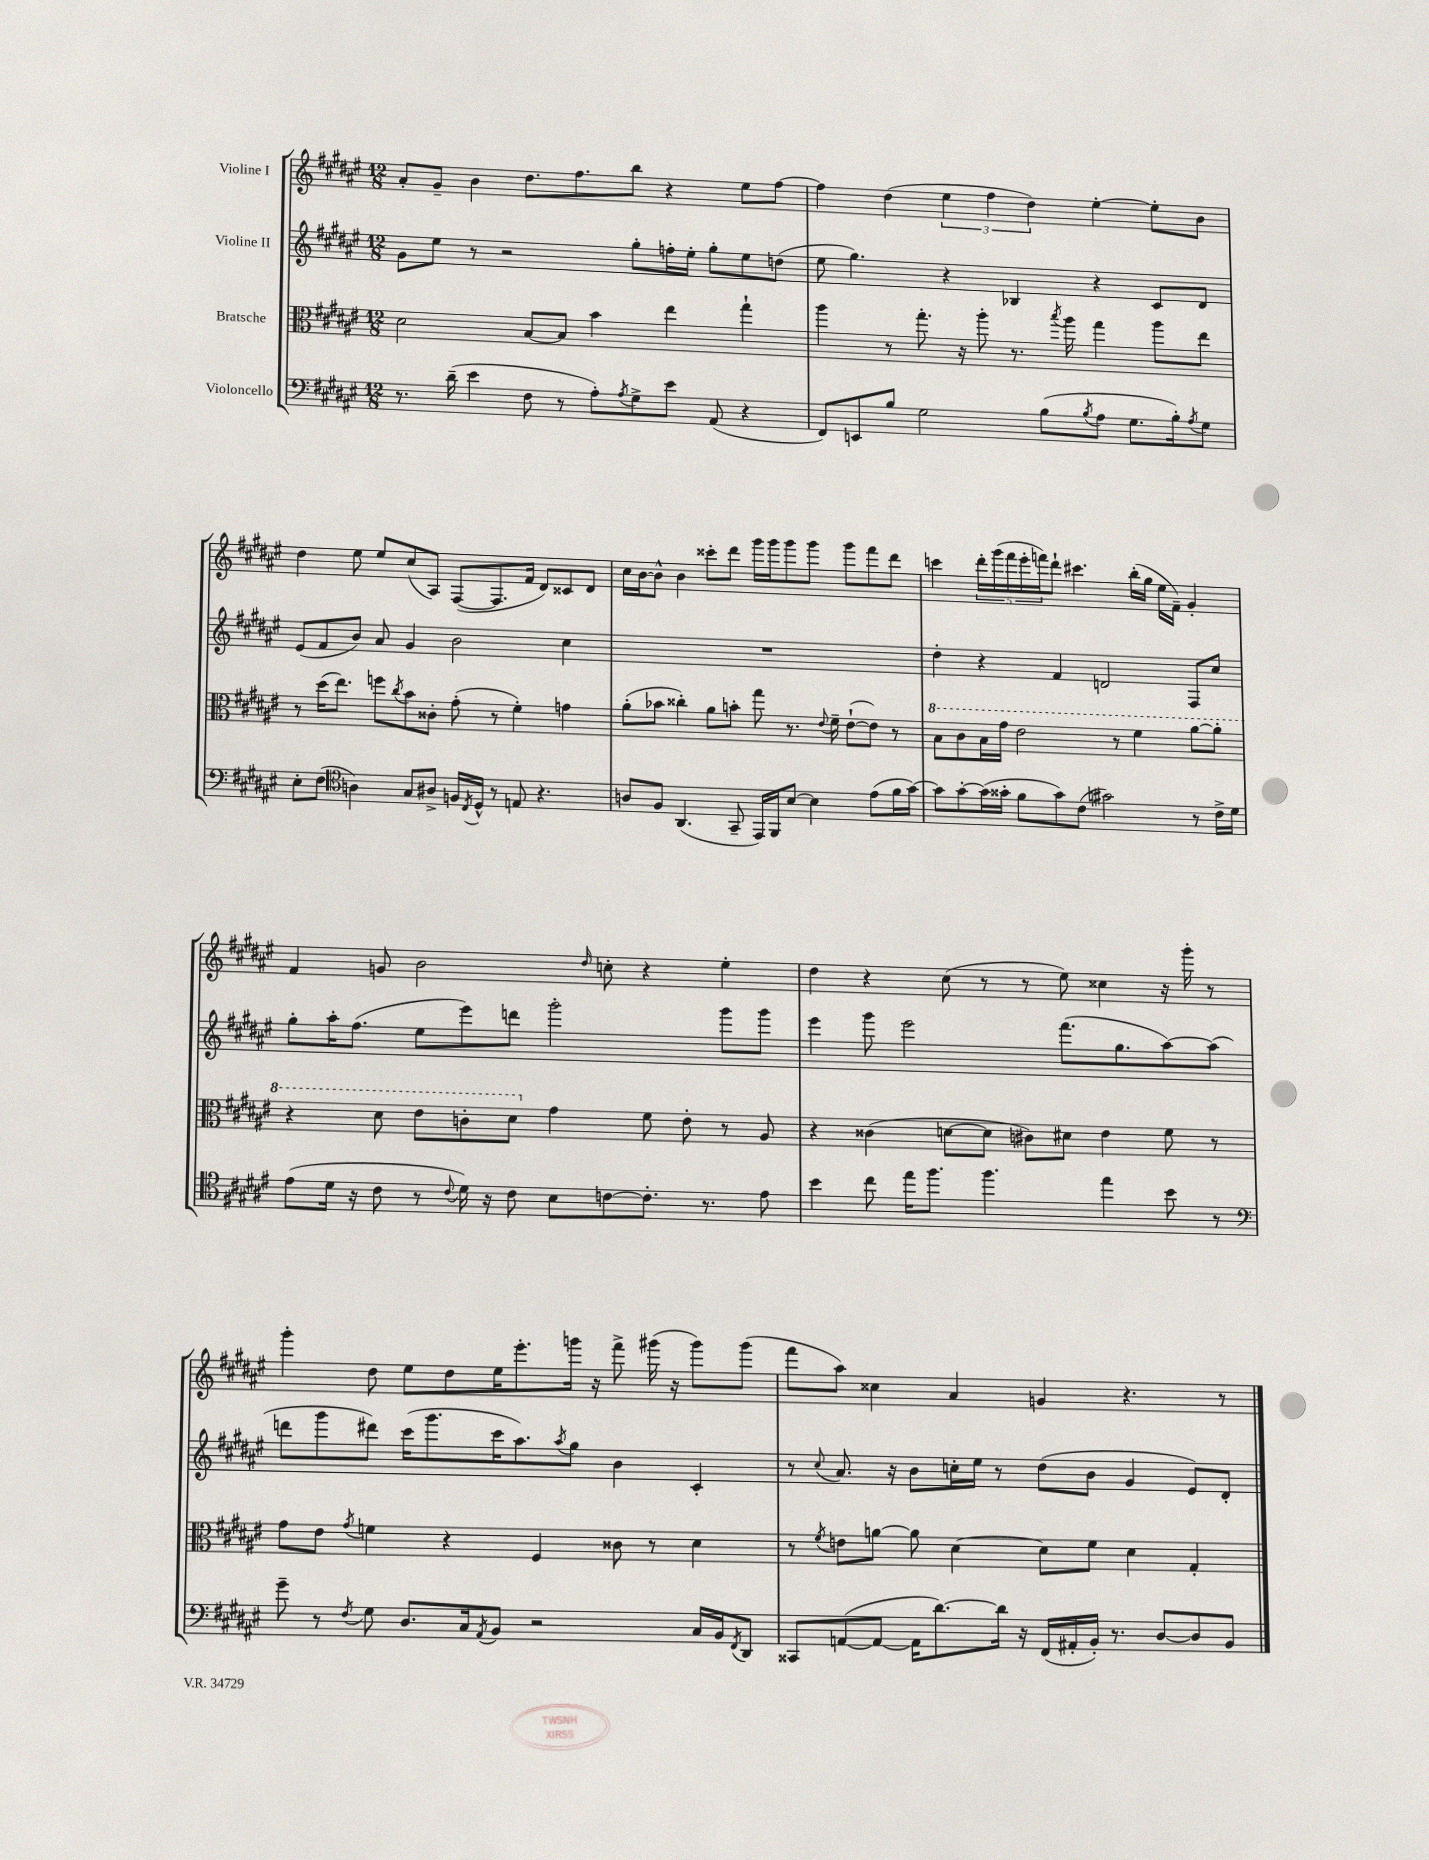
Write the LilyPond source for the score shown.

<<
\new StaffGroup <<
\new Staff = "s0" \with { instrumentName = "Violine I" } {
    \clef treble \key fis \major \numericTimeSignature \time 12/8
    ais'8-. gis'8-- b'4 dis''8. fis''8. b''8 r4 eis''8 fis''8~ |
    fis''4 dis''4( \tuplet 3/2 { eis''4 fis''4 dis''4) } eis''4~-. eis''8-. b'8 |
    dis''4 eis''8 eis''8 cis''8( ais8) fis8~( fis8. fis'16 dis'8) cisis'8 dis'8 |
    cis''16 b'16~ b'8-^ b'4 cisis'''8-. dis'''8 gis'''16 gis'''16 gis'''8 gis'''8 gis'''8 fis'''8 dis'''8 |
    c'''4 \tuplet 5/4 { dis'''16-. gis'''16( fis'''16 eis'''16-. f'''16) } dis'''8-! cis'''4. b''16-.( gis''16 eis''16 fis'16--) gis'4-. |
    fis'4 g'8 b'2 \grace { dis''16 } c''8-. r4 eis''4-. |
    dis''4 r4 cis''8( r8 r8 eis''8) cisis''4 r16 gis'''16-. r8 |
    gis'''4-. dis''8 eis''8 dis''8 eis''16 eis'''8.-. g'''16 r16 fis'''8-> gis'''16( r16 gis'''8) gis'''8( |
    fis'''8 ais''8) cisis''4 ais'4 g'4 r4. r8 \bar "|." |
}
\new Staff = "s1" \with { instrumentName = "Violine II" } {
    \clef treble \key fis \major \numericTimeSignature \time 12/8
    gis'8 eis''8 r8 r2 gis''8-. f''16-. eis''16-. gis''8-. eis''8 d''8( |
    eis''8 gis''4.) r4 bes4 r4 cis'8 dis'8 |
    eis'8( fis'8 b'8) ais'8 gis'4 b'2 cis''4 |
    R1. |
    dis''4-. r4 fis'4 d'2 fis8 cis''8 |
    gis''8-. ais''16-. fis''8.( eis''8 eis'''8) d'''8 gis'''2-. gis'''8 gis'''8 |
    eis'''4 gis'''8 eis'''2 fis'''8.( gis''8. ais''8~) ais''8( |
    d'''8 gis'''8 dis'''8) cis'''16( gis'''8. cis'''16 ais''8.) \acciaccatura { ais''8 } gis''8 b'4 cis'4-. |
    r8 \appoggiatura { cis''8 } ais'8. r16 b'8 c''16-. eis''16 r8 dis''8( b'8 gis'4 eis'8) dis'8-. \bar "|." |
}
\new Staff = "s2" \with { instrumentName = "Bratsche" } {
    \clef alto \key fis \major \numericTimeSignature \time 12/8
    dis'2 b8~ b8 b'4 eis''4 gis''4-! |
    ais''4 r8 gis''8.-. r16 ais''8-. r8. \acciaccatura { b''8 } ais''16 gis''4 ais''8 eis''8 |
    r8 dis''16( eis''8.) f''8 \acciaccatura { cis''8 } b'8 cisis'8-. gis'8-.( r8 fis'4-.) g'4 |
    ais'8-.( bes'8 cisis''4-.) ais'8 b'8-. gis''8 r8. \appoggiatura { eis'8 } fis'16-- eis'8~-!( eis'8) r8 |
    \ottava #1 b'8 cis''8 b'16 gis''16 eis''2 r8 fis''4 ais''8~ ais''8-. |
    r4 dis''8 eis''8 c''8-. dis''8 \ottava #0 gis'4 fis'8 eis'8-. r8 ais8 |
    r4 cisis'4( d'8~ d'8 cis'8) dis'8 eis'4 fis'8 r8 |
    gis'8 eis'8 \acciaccatura { gis'8 } f'4 r4 fis4 cisis'8 r8 dis'4 |
    r8 \acciaccatura { fis'8 } e'8 a'8~ a'8 dis'4~ dis'8 fis'8 dis'4 gis4-. \bar "|." |
}
\new Staff = "s3" \with { instrumentName = "Violoncello" } {
    \clef bass \key fis \major \numericTimeSignature \time 12/8
    r8. dis'16--( eis'4 fis8 r8 ais8-.) \acciaccatura { ais8 } gis8-> eis'8 ais,8( r4 |
    fis,8) e,8 b8 gis2 b8( \acciaccatura { b8 } ais8 gis8. b16-.) \acciaccatura { ais8 } gis8 |
    eis8-. fis8( \clef tenor a4) gis8 ais8-> f16 \acciaccatura { cis8 } dis16-^ r8 e8 r4. |
    a8 fis8 ais,4.( gis,8-- eis,16) fis,16 b8~ b4 eis'8( fis'16 gis'16~) |
    gis'8 gis'8~-. gis'16( gisis'16-. fis'8 gisis'8) cis'8( gis'2) r8 cis'16-> dis'16 |
    eis'8( dis'16 r16 cis'8 r8 \appoggiatura { cis'8 } dis'16) r16 cis'8 b8 c'8~ c'8.-. r8. eis'8 |
    b'4 cis''8 eis''16 fis''8. fis''4. eis''4 b'8 r8 |
    \clef bass gis'8-- r8 \acciaccatura { fis8 } gis8 dis8. cis16 \acciaccatura { ais,8 } b,8 r2 cis16 b,16 \acciaccatura { fis,8 } dis,8 |
    cisis,8 a,8~( a,8~ a,16 dis'8.~) dis'16 r16 fis,16( ais,16-. b,16-.) r8. dis8~ dis8 b,8 \bar "|." |
}
>>
>>
\layout { \context { \Score \remove "Bar_number_engraver" } }
